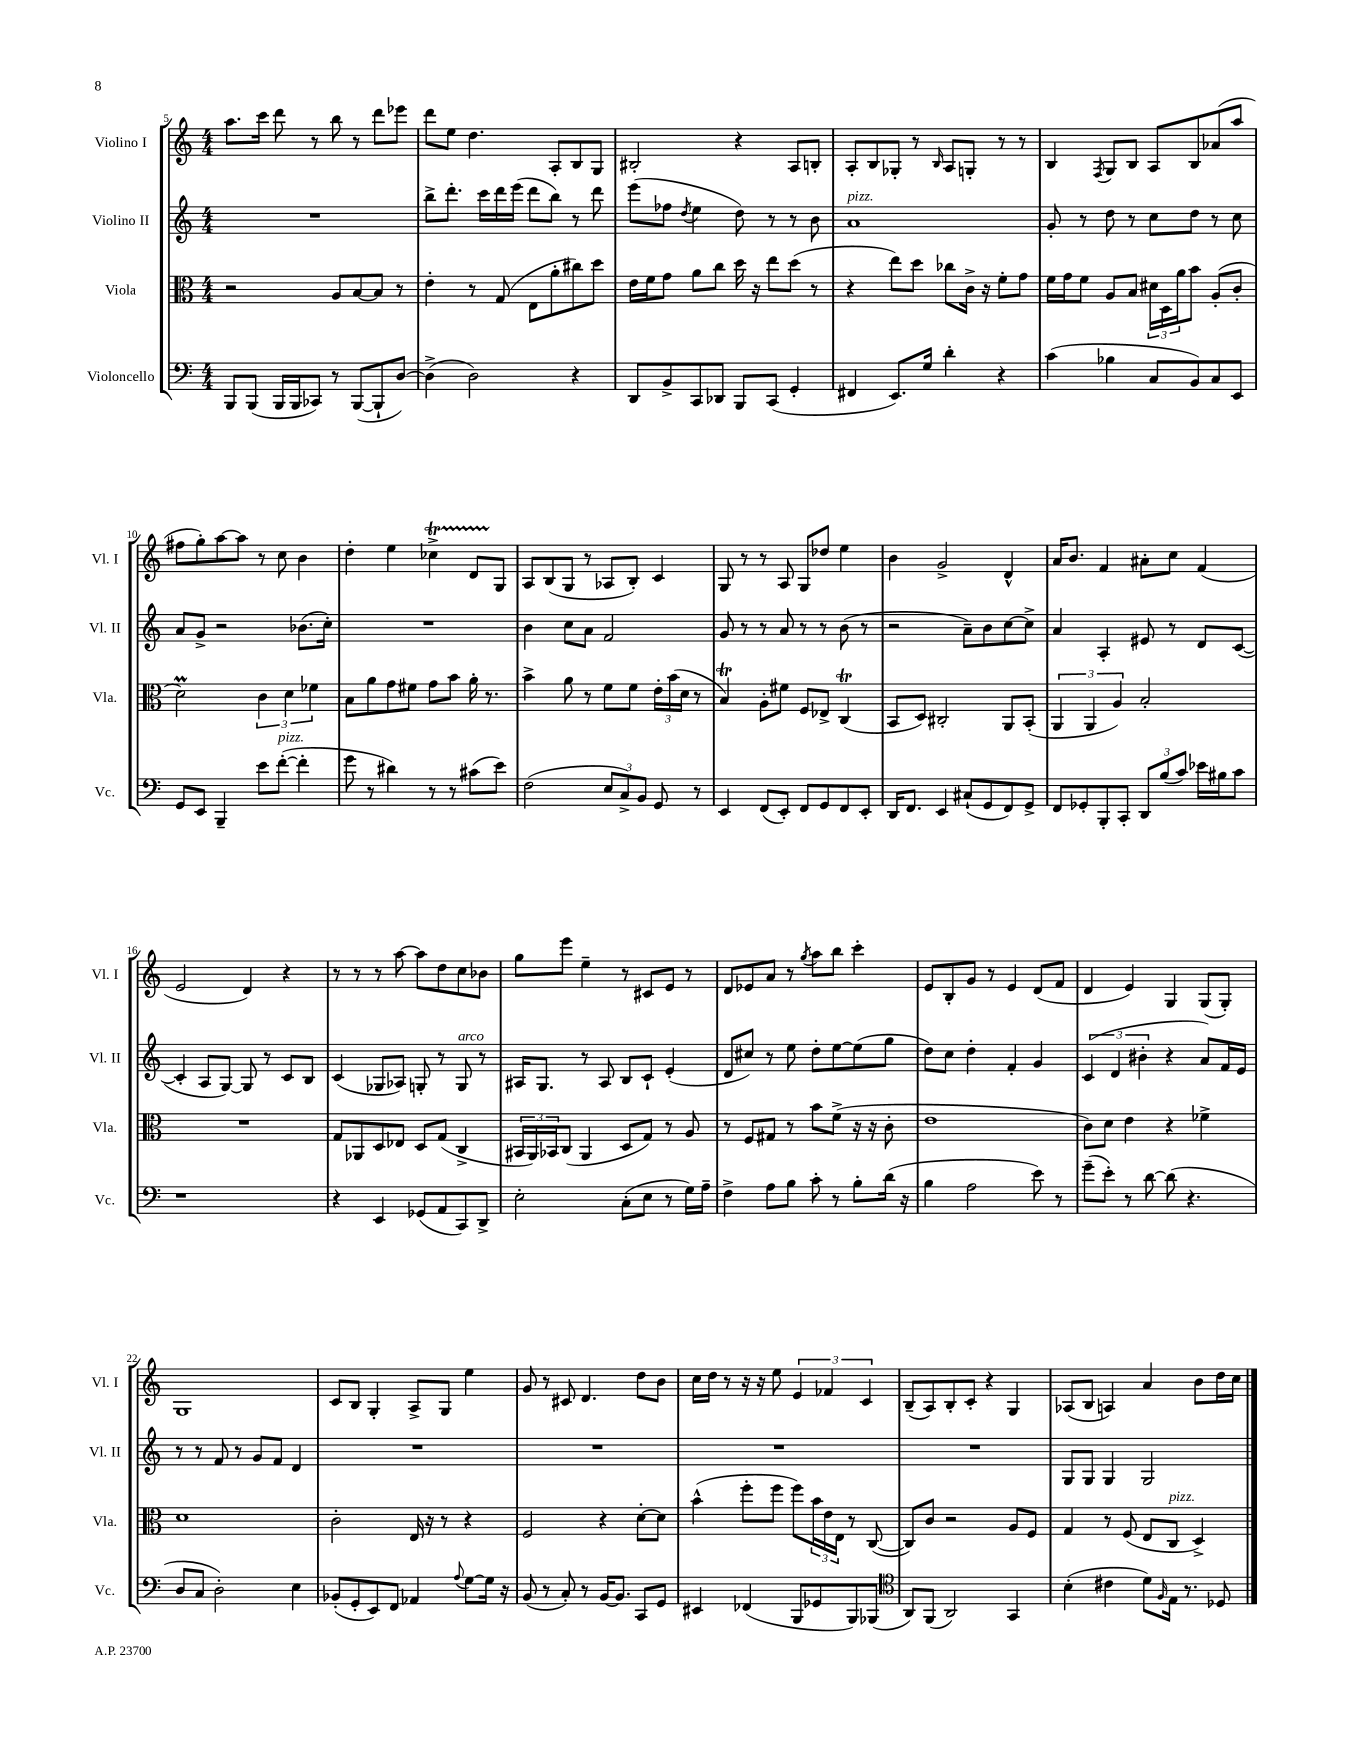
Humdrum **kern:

**kern	**kern	**kern	**kern
*staff4	*staff3	*staff2	*staff1
*clefF4	*clefC3	*clefG2	*clefG2
*k[]	*k[]	*k[]	*k[]
*M4/4	*M4/4	*M4/4	*M4/4
8BBB	2r	1r	8.aa
(8BBB	.	.	.
.	.	.	16ccc
16BBB	.	.	8ddd
16BBB	.	.	.
8CC-)	.	.	8r
8r	8A	.	8bb
([8BBB	[8B	.	8r
8BBB`]	8B]	.	8ddd
[8D)	8r	.	8eee-
=	=	=	=
(4D^]	4e'	8bb^	8ddd
.	.	8.ddd'	8ee
2D)	8r	.	4.dd
.	.	16ccc	.
.	(8G	16ddd	.
.	.	(16eee	.
.	8E	8ddd	.
.	8a'	8bb)	8A'
4r	8cc#)	8r	8B
.	8dd	8ddd	8G
=	=	=	=
8DD	16e	(8eee	2B#'
.	16f	.	.
8BB^	8g	8ff-	.
.	.	8qdd	.
8CC	8a	4ee	.
8DD-	8cc	.	.
8BBB	16dd	8dd)	4r
.	16r	.	.
(8CC	8ee	8r	.
4GG'	(8dd	8r	8A
.	8r	8b	8B'
=	=	=	=
4FF#	4r	1a	8A'
.	.	.	8B
8.EE)	8ee)	.	8G-'
.	8dd	.	8r
16G	.	.	.
.	.	.	16qqB
4d'	8cc-	.	8A
.	16c^	.	8G'
.	16r	.	.
4r	8f'	.	8r
.	8g	.	8r
=	=	=	=
(4c	16f	8g'	4B
.	16g	.	.
.	8f	8r	.
.	.	.	8qF
4B-	8A	8dd	8G
.	8B	8r	8B
8C	24d#	8cc	8A
.	24D	.	.
.	24a	.	.
8BB)	8b	8dd	8B
8C	(8A'	8r	(8a-
8EE	8c'	8cc	8aa
=	=	=	=
8GG	2d)	8a	8ff#
8EE	.	8g^	8gg')
4BBB~	.	2r	[8aa
.	.	.	8aa]
8e	6c	.	8r
([8f'	.	.	8cc
.	6d	.	.
4f']	.	(8.b-	4b
.	6f-	.	.
.	.	16cc')	.
=	=	=	=
8g	8B	1r	4dd'
8r	8a	.	.
4d#)	8g	.	4ee
.	8f#	.	.
8r	8g	.	4cc-^
8r	8b	.	.
(8c#	16a'	.	8d
.	8.r	.	.
8e)	.	.	8G
=	=	=	=
(2F	4b^	4b	8A
.	.	.	(8B
.	8a	8cc	8G
.	8r	8a	8r
12E	8f	2f	8A-
12C^)	.	.	.
.	8f	.	8B')
12BB	.	.	.
8GG	24e'	.	4c
.	(24b	.	.
.	24d	.	.
8r	8r	.	.
=	=	=	=
4EE	4B)	8g	8G
.	.	8r	8r
(8FF	8A'	8r	8r
8EE')	8f#	8a	8A
8FF	8F	8r	8G
8GG	8E-^	8r	8dd-
8FF	(4C	(8b	4ee
8EE'	.	8r	.
=	=	=	=
16DD	8BB	2r	4b
8.FF	.	.	.
.	8D)	.	.
4EE	2C#'	.	2g^
(8C#`	.	8a~)	.
8GG	.	8b	.
8FF)	8AA	[8cc	4d^^
8GG^	(8BB'	8cc^]	.
=	=	=	=
8FF	6AA	4a	16a
.	.	.	8.b
8GG-'	.	.	.
.	6AA	.	.
8BBB'	.	4A'	4f
.	6A)	.	.
8CC'	.	.	.
12DD	2B'	8e#	8a#'
(12B	.	.	.
.	.	8r	8cc
12c)	.	.	.
16e-	.	8d	(4f
16B#	.	.	.
8c	.	([8c	.
=	=	=	=
1r	1r	4c']	2e
.	.	8A	.
.	.	[8G)	.
.	.	8G]	4d)
.	.	8r	.
.	.	8c	4r
.	.	8B	.
=	=	=	=
4r	8G	(4c	8r
.	8AA-	.	8r
4EE	8D	8G-	8r
.	8E-	8A-)	[8aa
(8GG-	8D	8G'	8aa]
8AA	(8G	8r	8dd
8CC)	4C^	8G	8cc
8DD^	.	8r	8b-
=	=	=	=
2E'	24BB#	16A#	8gg
.	24AA)	.	.
.	.	8.G	.
.	24BB-	.	.
.	(8C	.	8eee
.	4AA	8r	4ee~
.	.	8A#	.
(8C'	8D	8B	8r
8E	8G)	8c`	8c#
8r	8r	(4e'	8e
16G)	8A	.	8r
16A~	.	.	.
=	=	=	=
4F^	8r	8d	8d
.	8F	8cc#)	8e-
8A	8G#	8r	8a
8B	8r	8ee	8r
.	.	.	8qgg
8c'	8b	8dd'	8aa
8r	(8f^	[8ee	8bb
8B'	16r	(8ee]	4ccc'
.	16r	.	.
(16d	8c'	8gg	.
16r	.	.	.
=	=	=	=
4B	1e	8dd)	8e
.	.	8cc	8B'
2A	.	4dd'	8g
.	.	.	8r
.	.	4f'	4e
8e)	.	4g	(8d
8r	.	.	8f
=	=	=	=
(8g~	8c)	(6c	4d
8e')	8d	.	.
.	.	6d	.
8r	4e	.	4e)
.	.	6b#'	.
[8d	.	.	.
(8d]	4r	4r	4G
4.r	.	.	.
.	4f-^	8a)	(8G
.	.	16f	8G')
.	.	16e	.
=	=	=	=
8D	1d	8r	1G
8C	.	8r	.
2D')	.	8f	.
.	.	8r	.
.	.	8g	.
.	.	8f	.
4E	.	4d	.
=	=	=	=
(8BB-'	2c'	1r	8c
8GG'	.	.	8B
8EE)	.	.	4G'
8FF	.	.	.
4AA-	16E	.	8A^
.	16r	.	.
.	8r	.	8G
8qqA	.	.	.
[8G	4r	.	4ee
16G]	.	.	.
16r	.	.	.
=	=	=	=
(8BB	2F	1r	8g
8r	.	.	8r
8C')	.	.	8c#
8r	.	.	4.d
[16BB	4r	.	.
8.BB]	.	.	.
8CC	[8d'	.	8dd
8GG	8d]	.	8b
=	=	=	=
4EE#	(4b^^	1r	16cc
.	.	.	16dd
.	.	.	8r
(4FF-	8ff'	.	16r
.	.	.	16r
.	8ff	.	8ee
8BBB	8ff)	.	6e
8GG-	24b	.	.
.	24e	.	6f-
.	24E	.	.
8BBB)	8r	.	.
.	.	.	6c
(8BBB-	([8C	.	.
=	=	=	=
*clefC4	*	*	*
8AA)	8C])	1r	(8B~
(8FF	8c	.	8A)
2AA)	2r	.	8B'
.	.	.	8c'
.	.	.	4r
4GG	8A	.	4G
.	8F	.	.
=	=	=	=
(4B'	4G	8G	(8A-
.	.	8G	8B
4c#	8r	4G	4A)
.	(8F	.	.
8d)	8E	2G	4a
16qqF	.	.	.
16E	8C	.	.
8.r	.	.	.
.	4D^)	.	8b
8D-	.	.	16dd
.	.	.	16cc
==	==	==	==
*-	*-	*-	*-
